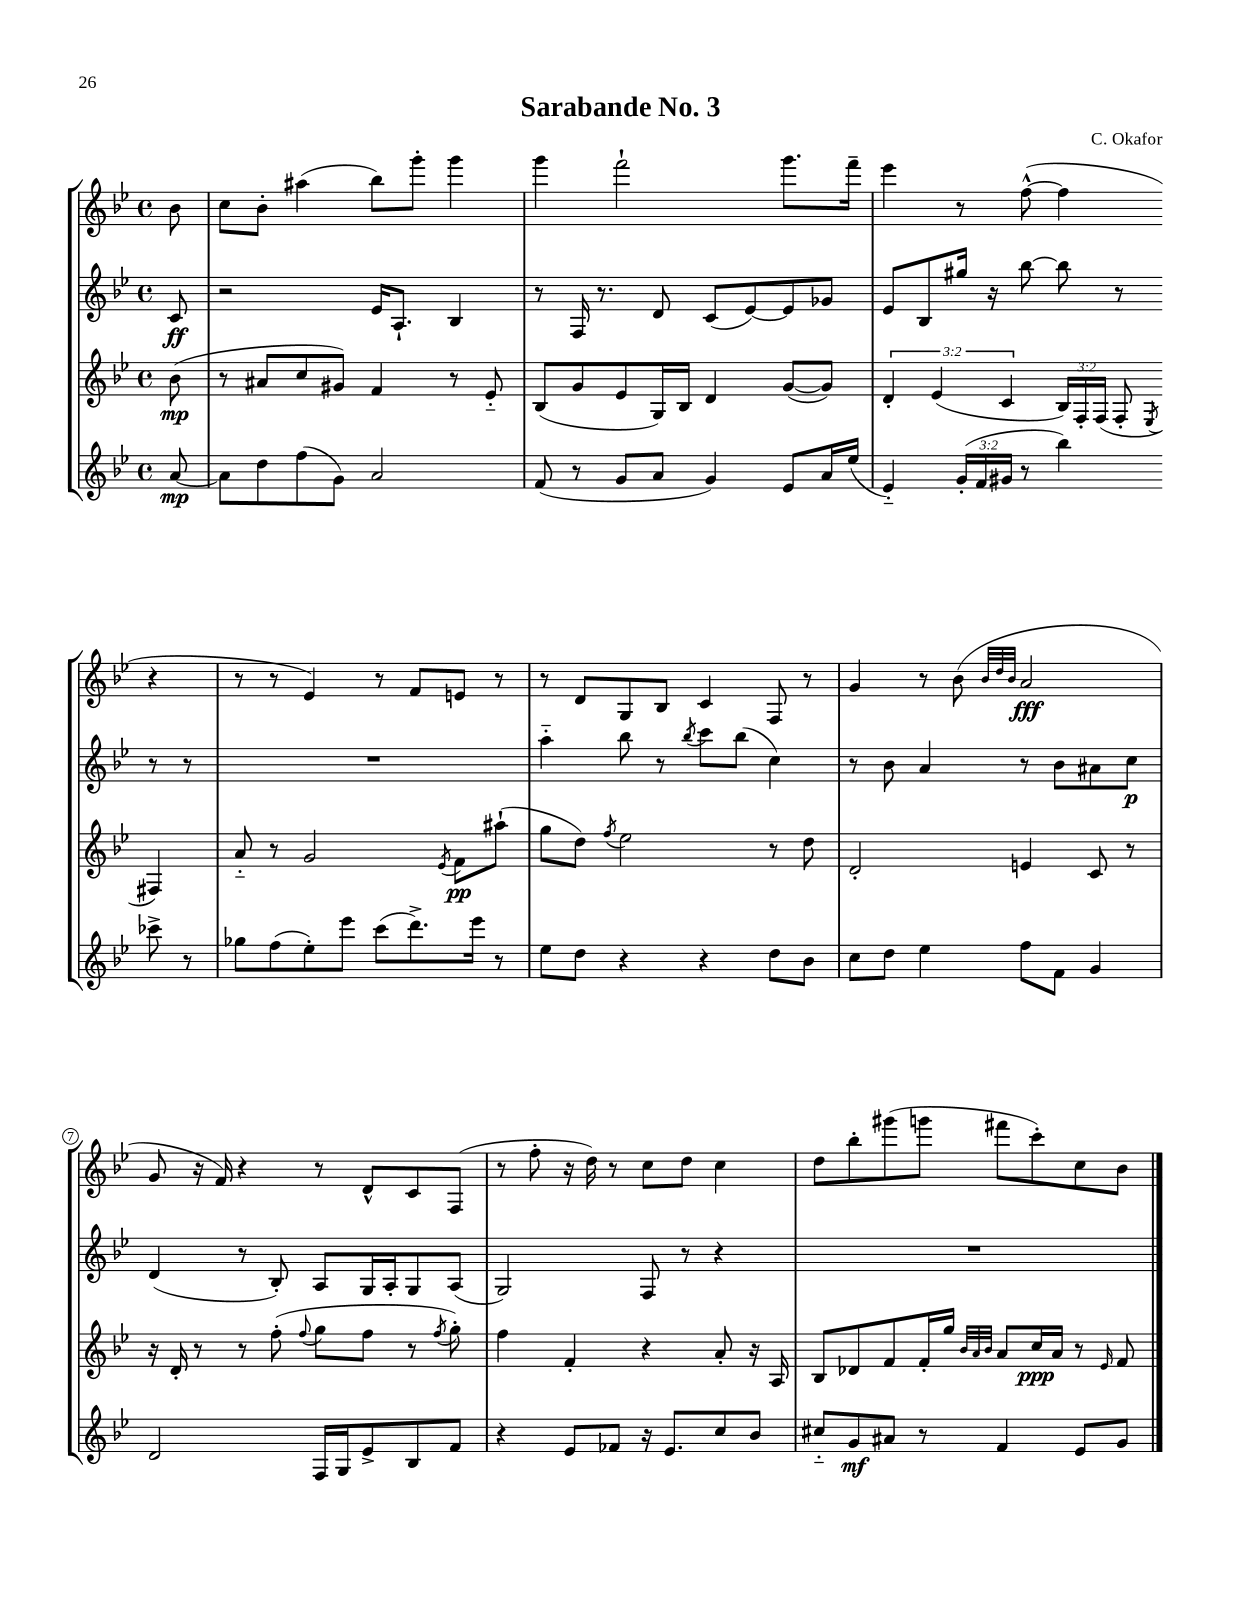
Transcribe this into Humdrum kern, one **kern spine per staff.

**kern	**dynam	**kern	**dynam	**kern	**dynam	**kern	**dynam
*part4	*part4	*part3	*part3	*part2	*part2	*part1	*part1
*staff4	*staff4	*staff3	*staff3	*staff2	*staff2	*staff1	*staff1
*clefG2	*	*clefG2	*	*clefG2	*	*clefG2	*
*k[b-e-]	*	*k[b-e-]	*	*k[b-e-]	*	*k[b-e-]	*
*M4/4	*	*M4/4	*	*M4/4	*	*M4/4	*
*met(c)	*	*met(c)	*	*met(c)	*	*met(c)	*
=	=	=	=	=	=	=	=
[8a/	mp	(8b-\	mp	8c/	ff	8b-\	.
=1	=1	=1	=1	=1	=1	=1	=1
8a\L]	.	8r	.	2r	.	8cc\L	.
8dd\	.	8a#X/L	.	.	.	8b-'\J	.
(8ff\	.	8cc/	.	.	.	(4aa#X\	.
8g\J)	.	8g#X/J)	.	.	.	.	.
2a/	.	4f/	.	16e-/KL	.	8bb-\L)	.
.	.	.	.	8.A`/J	.	.	.
.	.	.	.	.	.	8ggg'\J	.
.	.	8r	.	4B-/	.	4ggg\	.
.	.	8e-/	.	.	.	.	.
=2	=2	=2	=2	=2	=2	=2	=2
(8f/	.	(8B-/L	.	8r	.	4ggg\	.
8r	.	8g/	.	16F/	.	.	.
.	.	.	.	8.r	.	.	.
8g/L	.	8e-/	.	.	.	2fff`\	.
8a/J	.	16G/L)	.	8d/	.	.	.
.	.	16B-/JJ	.	.	.	.	.
4g/)	.	4d/	.	(8c/L	.	.	.
.	.	.	.	[8e-/)	.	.	.
8e-/L	.	([8g/L	.	8e-/]	.	8.ggg\L	.
16a/L	.	8g/J])	.	8g-X/J	.	.	.
(16ee-/JJ	.	.	.	.	.	16fff~\Jk	.
=3	=3	=3	=3	=3	=3	=3	=3
4e-/)	.	6d'/	.	8e-/L	.	4eee-\	.
.	.	.	.	8B-/	.	.	.
.	.	(6e-/	.	.	.	.	.
(24g'/LL	.	.	.	16gg#X/Jk	.	8r	.
24f/	.	.	.	.	.	.	.
.	.	.	.	16r	.	.	.
24g#X/JJ	.	6c/	.	.	.	.	.
8r	.	.	.	[8bb-\	.	([8ff^^\	.
4bb-\)	.	24B-/LL)	.	8bb-\]	.	4ff\]	.
.	.	24F'/	.	.	.	.	.
.	.	(24F/JJ	.	.	.	.	.
.	.	8F'/	.	8r	.	.	.
.	.	8qE-/	.	.	.	.	.
8ccc-X^\	.	4F#X/)	.	8r	.	4r	.
8r	.	.	.	8r	.	.	.
!!LO:LB:g=z
=4	=4	=4	=4	=4	=4	=4	=4
8gg-X\L	.	8a/	.	1r	.	8r	.
(8ff\	.	8r	.	.	.	8r	.
8ee-'\)	.	2g/	.	.	.	4e-/)	.
8eee-\J	.	.	.	.	.	.	.
(8ccc\L	.	.	.	.	.	8r	.
8.ddd^\)	.	.	.	.	.	8f/L	.
.	.	8qe-/	.	.	.	.	.
.	.	8f\L	pp	.	.	8en/J	.
16eee-\Jk	.	.	.	.	.	.	.
8r	.	(8aa#X`\J	.	.	.	8r	.
=5	=5	=5	=5	=5	=5	=5	=5
8ee-\L	.	8gg\L	.	4aa\	.	8r	.
8dd\J	.	8dd\J)	.	.	.	8d/L	.
.	.	8qff/	.	.	.	.	.
4r	.	2ee-\	.	8bb-\	.	8G/	.
.	.	.	.	8r	.	8B-/J	.
.	.	.	.	8qbb-/	.	.	.
4r	.	.	.	8ccc\L	.	4c/	.
.	.	.	.	(8bb-\J	.	.	.
8dd\L	.	8r	.	4cc\)	.	8F/	.
8b-\J	.	8dd\	.	.	.	8r	.
=6	=6	=6	=6	=6	=6	=6	=6
8cc\L	.	2d'/	.	8r	.	4g/	.
8dd\J	.	.	.	8b-\	.	.	.
4ee-\	.	.	.	4a/	.	8r	.
.	.	.	.	.	.	(8b-\	.
.	.	.	.	.	.	32qqb-/LLL	.
.	.	.	.	.	.	32qqdd/	.
.	.	.	.	.	.	32qqb-/JJJ	.
8ff\L	.	4en/	.	8r	.	2a/	fff
8f\J	.	.	.	8b-\L	.	.	.
4g/	.	8c/	.	8a#X\	.	.	.
.	.	8r	.	8cc\J	p	.	.
!!LO:LB:g=z
=7	=7	=7	=7	=7	=7	=7	=7
2d/	.	16r	.	(4d/	.	8g/	.
.	.	16d'/	.	.	.	.	.
.	.	8r	.	.	.	16r	.
.	.	.	.	.	.	16f/)	.
.	.	8r	.	8r	.	4r	.
.	.	(8ff'\	.	8B-'/)	.	.	.
.	.	8qqff/	.	.	.	.	.
16F/LL	.	8gg\L	.	8A/L	.	8r	.
16G/J	.	.	.	.	.	.	.
8e-^/	.	8ff\J	.	16G/L	.	8d^^/L	.
.	.	.	.	16A'/J	.	.	.
8B-/	.	8r	.	8G/	.	8c/	.
.	.	8qff/	.	.	.	.	.
8f/J	.	8gg'\)	.	(8A/J	.	(8F/J	.
=8	=8	=8	=8	=8	=8	=8	=8
4r	.	4ff\	.	2G/)	.	8r	.
.	.	.	.	.	.	8ff'\	.
8e-/L	.	4f'/	.	.	.	16r	.
.	.	.	.	.	.	16dd\)	.
8f-X/J	.	.	.	.	.	8r	.
16r	.	4r	.	8F/	.	8cc\L	.
8.e-/L	.	.	.	.	.	.	.
.	.	.	.	8r	.	8dd\J	.
8cc/	.	8a'/	.	4r	.	4cc\	.
8b-/J	.	16r	.	.	.	.	.
.	.	16A/	.	.	.	.	.
=9	=9	=9	=9	=9	=9	=9	=9
8cc#X/L	.	8B-/L	.	1r	.	8dd\L	.
8g/	mf	8d-X/	.	.	.	8bb-'\	.
8a#X/J	.	8f/	.	.	.	(8ggg#X\	.
8r	.	16f'/L	.	.	.	8gggn\J	.
.	.	16gg/JJ	.	.	.	.	.
.	.	32qqb-/LLL	.	.	.	.	.
.	.	32qqa/	.	.	.	.	.
.	.	32qqb-/JJJ	.	.	.	.	.
4f/	.	8a/L	.	.	.	8fff#X\L	.
.	.	16cc/L	ppp	.	.	8ccc'\)	.
.	.	16a/JJ	.	.	.	.	.
8e-/L	.	8r	.	.	.	8cc\	.
.	.	16qqe-/	.	.	.	.	.
8g/J	.	8f/	.	.	.	8b-\J	.
==	==	==	==	==	==	==	==
*-	*-	*-	*-	*-	*-	*-	*-
